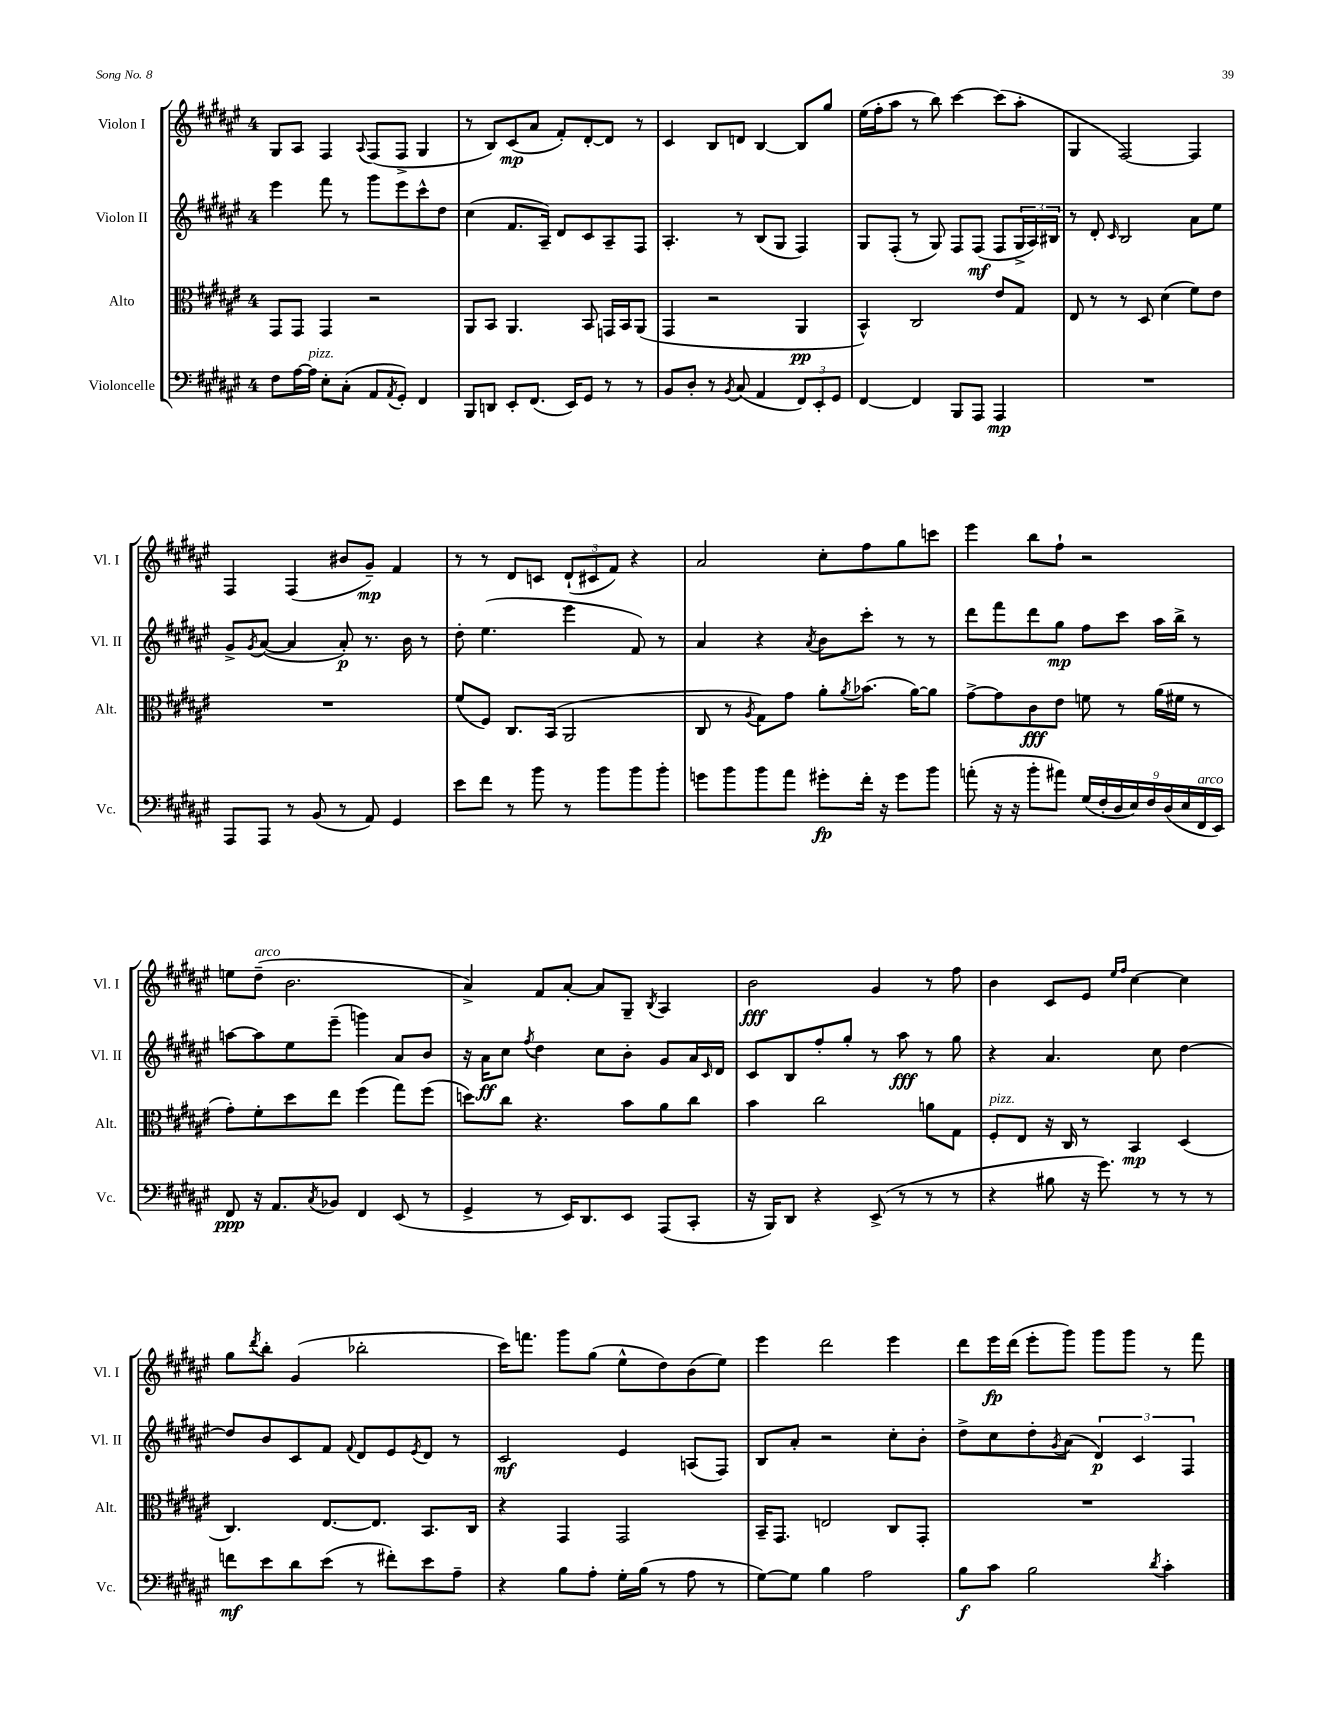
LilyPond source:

<<
\new StaffGroup <<
\new Staff = "s0" \with { instrumentName = "Violon I" shortInstrumentName = "Vl. I" } {
    \clef treble \key fis \major \once \override Staff.TimeSignature.style = #'single-digit \time 4/4
    gis8 ais8 fis4 \appoggiatura { ais8 } fis8( fis8-> gis4 |
    r8 b8) cis'8\mp( ais'8 fis'8-.) dis'8~-. dis'8 r8 |
    cis'4 b8 d'8 b4~ b8 gis''8 |
    eis''16( fis''16-. ais''8 r8 b''8) cis'''4~ cis'''8( ais''8-. |
    gis4 fis2~) fis4 |
    fis4 fis4( bis'8 gis'8--\mp) fis'4 |
    r8 r8 dis'8 c'8 \tuplet 3/2 { dis'8-!( cis'8 fis'8) } r4 |
    ais'2 cis''8-. fis''8 gis''8 c'''8 |
    eis'''4 b''8 fis''8-! r2 |
    e''8 dis''8--^\markup { \italic "arco" }( b'2. |
    ais'4->) fis'8 ais'8~-. ais'8 gis8-- \acciaccatura { b8 } ais4 |
    b'2\fff gis'4 r8 fis''8 |
    b'4 cis'8 eis'8 \grace { eis''16 fis''16 } cis''4~ cis''4 |
    gis''8 \acciaccatura { dis'''8 } b''8-. gis'4( bes''2-. |
    cis'''16) f'''8. gis'''8 gis''8( eis''8-^ dis''8) b'8( eis''8) |
    eis'''4 dis'''2 eis'''4 |
    dis'''8 eis'''16\fp dis'''16( eis'''8-. gis'''8) gis'''8 gis'''8 r8 fis'''8 \bar "|." |
}
\new Staff = "s1" \with { instrumentName = "Violon II" shortInstrumentName = "Vl. II" } {
    \clef treble \key fis \major \once \override Staff.TimeSignature.style = #'single-digit \time 4/4
    eis'''4 fis'''8 r8 gis'''8 eis'''8 cis'''8-^ dis''8 |
    cis''4( fis'8. ais16--) dis'8 cis'8 ais8-- fis8 |
    ais4.-. r8 b8( gis8 fis4) |
    gis8 fis8-.( r8 gis8) fis8 fis8\mf( fis8 \tuplet 3/2 { gis16-> ais16) bis16 } |
    r8 dis'8-. \grace { cis'16 } b2 ais'8 eis''8 |
    gis'8-> \acciaccatura { gis'8 } ais'8~( ais'4 ais'8-.\p) r8. b'16 r8 |
    dis''8-. eis''4.( eis'''4 fis'8) r8 |
    ais'4 r4 \acciaccatura { ais'8 } b'8 cis'''8-. r8 r8 |
    dis'''8 fis'''8 dis'''8 gis''8\mp fis''8 cis'''8 ais''16 b''16-> r8 |
    a''8~ a''8 eis''8 eis'''8--( g'''4) ais'8 b'8 |
    r16 ais'16\ff cis''8 \acciaccatura { fis''8 } dis''4 cis''8 b'8-. gis'8 ais'16 \grace { cis'16 } dis'16 |
    cis'8 b8 fis''8-. gis''8-. r8 ais''8\fff r8 gis''8 |
    r4 ais'4. cis''8 dis''4~ |
    dis''8 b'8 cis'8 fis'8 \appoggiatura { fis'8 } dis'8 eis'8 \acciaccatura { eis'8 } dis'8 r8 |
    cis'2\mf eis'4 a8( fis8) |
    b8 ais'8-. r2 cis''8-. b'8-. |
    dis''8-> cis''8 dis''8-. \acciaccatura { gis'8 } ais'8( \tuplet 3/2 { dis'4\p) cis'4 fis4 } \bar "|." |
}
\new Staff = "s2" \with { instrumentName = "Alto" shortInstrumentName = "Alt." } {
    \clef alto \key fis \major \once \override Staff.TimeSignature.style = #'single-digit \time 4/4
    gis,8 gis,8 gis,4 r2 |
    ais,8 b,8 ais,4. b,8 g,16 b,16 ais,8( |
    gis,4 r2 ais,4\pp |
    b,4-^) cis2 eis'8 gis8 |
    eis8 r8 r8 dis8 dis'4( fis'8) eis'8 |
    R1 |
    fis'8( fis8) cis8. b,16( ais,2 |
    cis8 r8 \acciaccatura { ais8 } gis8) gis'8 ais'8-. \acciaccatura { ais'8 } bes'8.( ais'16~) ais'8 |
    gis'8~-> gis'8 cis'8\fff eis'8 f'8 r8 ais'16( fis'16 r8 |
    gis'8-.) fis'8-. dis''8 eis''8 fis''4( gis''8) fis''8( |
    d''8) cis''8 r4. b'8 ais'8 cis''8 |
    b'4 cis''2 a'8 gis8 |
    fis8-.^\markup { \italic "pizz." } eis8 r16 cis16 r8 b,4\mp dis4( |
    cis4.) eis8.~ eis8. b,8. cis16 |
    r4 gis,4 gis,2 |
    b,16-- gis,8. e2 cis8 gis,8-. |
    R1 \bar "|." |
}
\new Staff = "s3" \with { instrumentName = "Violoncelle" shortInstrumentName = "Vc." } {
    \clef bass \key fis \major \once \override Staff.TimeSignature.style = #'single-digit \time 4/4
    fis8 ais16~ ais16^\markup { \italic "pizz." } eis8-. cis8-.( ais,8 \acciaccatura { ais,8 } gis,8-.) fis,4 |
    b,,8 d,8 eis,8-. fis,8.( eis,16) gis,8 r8 r8 |
    b,8 dis8-. r8 \acciaccatura { b,8 } cis8( ais,4 \tuplet 3/2 { fis,8) eis,8-. gis,8 } |
    fis,4~ fis,4 b,,8 ais,,8 ais,,4\mp |
    R1 |
    ais,,8 ais,,8 r8 b,8( r8 ais,8) gis,4 |
    eis'8 fis'8 r8 b'8 r8 b'8 b'8 b'8-. |
    g'8 b'8 b'8 ais'8 gis'8-.\fp fis'16-. r16 gis'8 b'8 |
    a'8-.( r16 r16 b'8-. ais'8) \tuplet 9/8 { gis16( fis16-. dis16 eis16) fis16 dis16( eis16 fis,16^\markup { \italic "arco" } eis,16) } |
    fis,8\ppp r16 ais,8. \acciaccatura { cis8 } bes,8 fis,4 eis,8( r8 |
    gis,4-> r8 eis,16) dis,8. eis,8 ais,,8( cis,8-. |
    r16 b,,16) dis,8 r4 eis,8->( r8 r8 r8 |
    r4 bis8 r16 gis'8.) r8 r8 r8 |
    f'8\mf eis'8 dis'8 eis'8( r8 fis'8-.) eis'8 ais8-- |
    r4 b8 ais8-. gis16-. b16( r8 ais8 r8 |
    gis8~) gis8 b4 ais2 |
    b8\f cis'8 b2 \acciaccatura { dis'8 } cis'4-. \bar "|." |
}
>>
>>
\layout { \context { \Score \remove "Bar_number_engraver" } }
